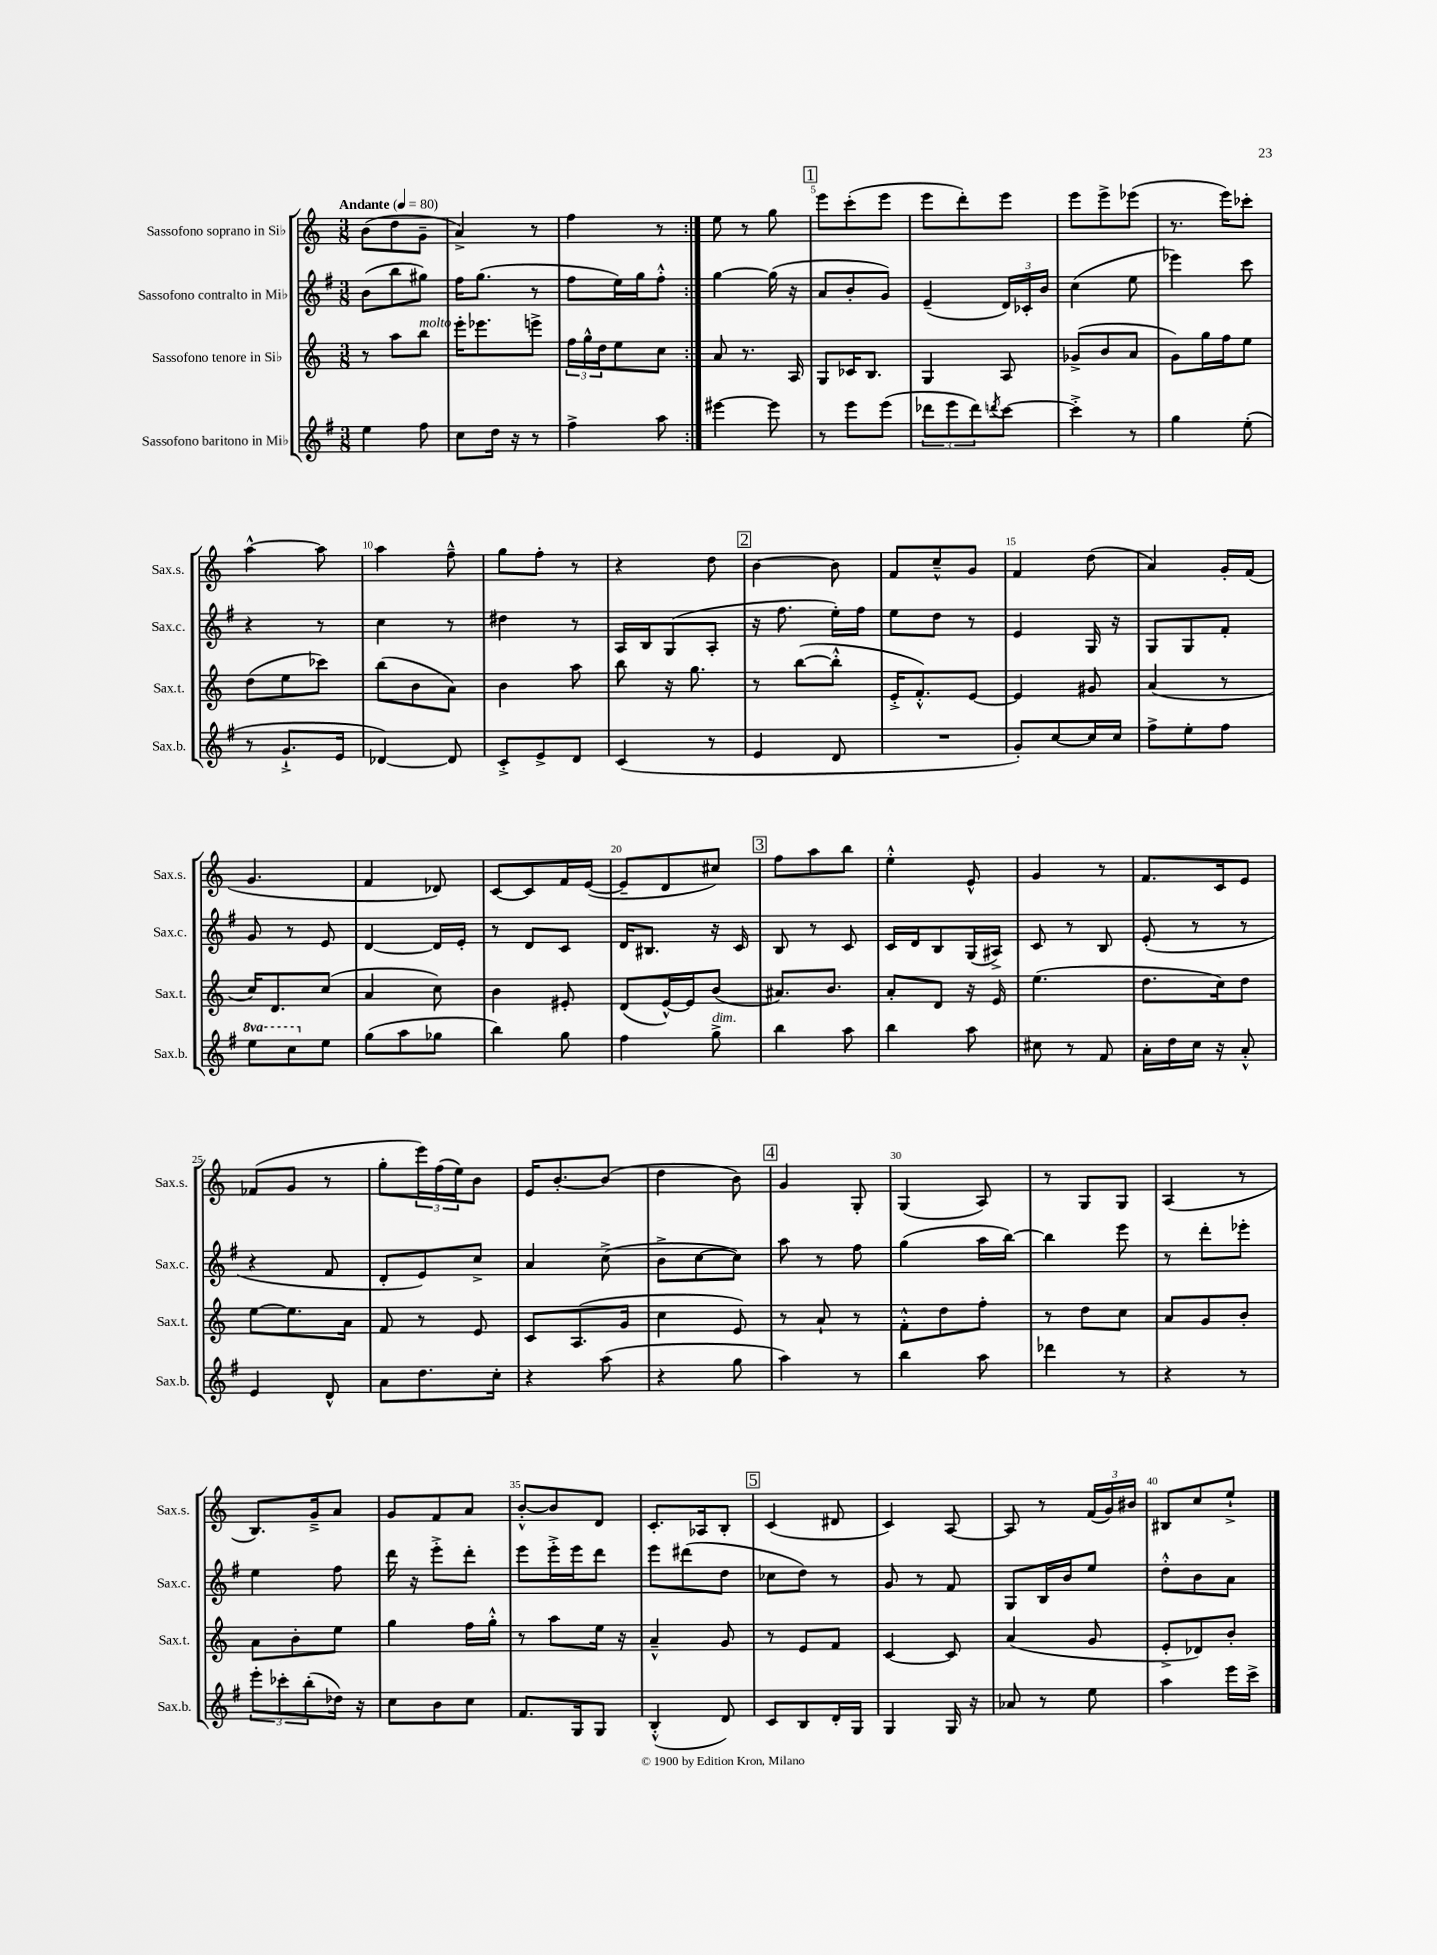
<<
\new StaffGroup <<
\new Staff = "s0" \with { instrumentName = "Sassofono soprano in Sib" shortInstrumentName = "Sax.s." } {
    \clef treble \key c \major \numericTimeSignature \time 3/8 \tempo "Andante" 4 = 80
    \repeat volta 2 { b'8( d''8 g'8-- |
    a'4->) r8 |
    f''4 r8 | }
    e''8 r8 g''8 |
    \mark \markup { \box "1" } e'''8 c'''8-.( e'''8 |
    e'''8 d'''8-.) e'''8 |
    e'''8 e'''8-> ees'''8( |
    r8. e'''16) ces'''8-. |
    a''4~-^ a''8 |
    a''4 f''8---^ |
    g''8 f''8-. r8 |
    r4 d''8 |
    \mark \markup { \box "2" } b'4~ b'8 |
    f'8 c''8---^ g'8 |
    f'4 d''8( |
    a'4) g'16-. f'16( |
    g'4. |
    f'4 des'8) |
    c'8~ c'8 f'16 e'16~( |
    e'8-- d'8 cis''8) |
    \mark \markup { \box "3" } f''8 a''8 b''8 |
    e''4-.-^ e'8-^ |
    g'4 r8 |
    f'8. c'16 e'8 |
    fes'8( g'8 r8 |
    g''8-. \tuplet 3/2 { e'''16) f''16( e''16) } b'8 |
    e'16 b'8.~-. b'8( |
    d''4 b'8) |
    \mark \markup { \box "4" } g'4 g8-. |
    g4( a8) |
    r8 g8 g8 |
    a4( r8 |
    b8.) g'16---> a'8 |
    g'8 f'8 a'8 |
    b'8~-.-^ b'8 d'8 |
    c'8.-. aes16 b8-. |
    \mark \markup { \box "5" } c'4( dis'8 |
    c'4) a8~ |
    a8 r8 \tuplet 3/2 { f'16( g'16) bis'16 } |
    bis8 c''8 e''8-!-> \bar "|." |
}
\new Staff = "s1" \with { instrumentName = "Sassofono contralto in Mib" shortInstrumentName = "Sax.c." } {
    \clef treble \key g \major \numericTimeSignature \time 3/8
    \repeat volta 2 { b'8( b''8 gis''8) |
    fis''16 g''8.( r8 |
    fis''8 e''16) g''16 fis''8-.-^ | }
    g''4~ g''16( r16 |
    \mark \markup { \box "1" } a'8 b'8-. g'8) |
    e'4--( \tuplet 3/2 { d'16) ces'16-. b'16 } |
    c''4( e''8 |
    ees'''4) c'''8 |
    r4 r8 |
    c''4 r8 |
    dis''4 r8 |
    a16 b16 g8( a8-. |
    \mark \markup { \box "2" } r16 fis''8. e''16-.) fis''16 |
    e''8 d''8 r8 |
    e'4 g16 r16 |
    g8 g8 fis'8-. |
    g'8 r8 e'8 |
    d'4~ d'16 e'16-. |
    r8 d'8 c'8 |
    d'16 bis8. r16 c'16 |
    \mark \markup { \box "3" } b8 r8 c'8 |
    c'16 d'16 b8 g16( ais16->) |
    c'8 r8 b8 |
    e'8-.( r8 r8 |
    r4 fis'8 |
    d'8-. e'8) c''8-> |
    a'4 c''8->( |
    b'8-> c''8~ c''8) |
    \mark \markup { \box "4" } a''8 r8 fis''8 |
    g''4( a''16 b''16~) |
    b''4 e'''8 |
    r8 d'''8-. ees'''8-. |
    e''4 fis''8 |
    d'''16 r16 e'''8-.-> d'''8-. |
    e'''8 e'''16-.-> e'''16 d'''8 |
    e'''8 dis'''8( d''8 |
    \mark \markup { \box "5" } ces''8 d''8) r8 |
    g'8 r8 fis'8 |
    g8 b16 b'16 e''8 |
    d''8-.-^ b'8 a'8 \bar "|." |
}
\new Staff = "s2" \with { instrumentName = "Sassofono tenore in Sib" shortInstrumentName = "Sax.t." } {
    \clef treble \key c \major \numericTimeSignature \time 3/8
    \repeat volta 2 { r8 a''8 b''8^\markup { \italic "molto" } |
    e'''16-. ees'''8. e'''8-> |
    \tuplet 3/2 { f''16 g''16-^ d''16 } e''8 c''8 | }
    a'8 r8. a16 |
    \mark \markup { \box "1" } g8 ces'16 b8. |
    g4 a8 |
    ges'8->( b'8 a'8 |
    g'8) g''16 f''16 e''8 |
    d''8( e''8 ces'''8) |
    b''8( b'8 a'8) |
    b'4 a''8 |
    b''8 r16 g''8. |
    \mark \markup { \box "2" } r8 b''8~( b''8-.-^ |
    e'16-.-> f'8.-.-^) e'8~ |
    e'4 gis'8 |
    a'4( r8 |
    c''16) d'8. c''8( |
    a'4 c''8) |
    b'4 eis'8-. |
    d'8( e'16~-^) e'16 b'8( |
    \mark \markup { \box "3" } ais'8.) b'8. |
    a'8-. d'8 r16 e'16 |
    e''4.( |
    d''8. c''16) d''8 |
    e''8~ e''8. a'16 |
    f'8 r8 e'8 |
    c'8 a8.( g'16 |
    c''4 e'8) |
    \mark \markup { \box "4" } r8 a'8-! r8 |
    f'8-.-^ d''8 f''8-. |
    r8 d''8 c''8 |
    a'8 g'8 b'8-. |
    a'8 b'8-. e''8 |
    g''4 f''16 g''16-.-^ |
    r8 a''8 e''16 r16 |
    a'4---^ g'8 |
    \mark \markup { \box "5" } r8 e'8 f'8 |
    c'4~ c'8 |
    a'4( g'8 |
    e'8-.-> des'8) b'8-. \bar "|." |
}
\new Staff = "s3" \with { instrumentName = "Sassofono baritono in Mib" shortInstrumentName = "Sax.b." } {
    \clef treble \key g \major \numericTimeSignature \time 3/8 \set Staff.ottavationMarkups = #ottavation-simple-ordinals
    \repeat volta 2 { e''4 fis''8 |
    c''8 d''16 r16 r8 |
    fis''4-> a''8 | }
    eis'''4~ eis'''8 |
    \mark \markup { \box "1" } r8 e'''8 e'''8( |
    \tuplet 3/2 { des'''8 e'''8 des'''8) } \acciaccatura { d'''8 } c'''8~ |
    c'''4-.-> r8 |
    g''4 e''8-.( |
    r8 g'8.-!-> e'16 |
    des'4~) des'8 |
    c'8-.-> e'8-> d'8 |
    c'4( r8 |
    \mark \markup { \box "2" } e'4 d'8 |
    R4. |
    g'8-.) c''8~ c''16 c''16 |
    fis''8-> e''8-. fis''8 |
    \ottava #1 e'''8 c'''8 \ottava #0 e''8 |
    g''8( a''8 ges''8 |
    b''4) g''8 |
    fis''4 g''8->^\markup { \italic "dim." } |
    \mark \markup { \box "3" } b''4 a''8 |
    b''4 a''8 |
    cis''8 r8 fis'8 |
    a'16-. d''16 c''16 r16 a'8-.-^ |
    e'4 d'8-^ |
    a'8 d''8. c''16-. |
    r4 a''8( |
    r4 g''8 |
    \mark \markup { \box "4" } a''4) r8 |
    b''4 a''8 |
    des'''4 r8 |
    r4 r8 |
    \tuplet 3/2 { e'''8-. ces'''8-. b''8-.( } des''16) r16 |
    c''8 b'8 c''8 |
    fis'8. g16 g8 |
    b4-.-^( d'8) |
    \mark \markup { \box "5" } c'8 b8 d'16-. g16 |
    g4 g16 r16 |
    aes'8 r8 e''8 |
    a''4 e'''16 c'''16-> \bar "|." |
}
>>
>>
\layout { \context { \Score \override BarNumber.break-visibility = ##(#f #t #t) barNumberVisibility = #(every-nth-bar-number-visible 5) } }
